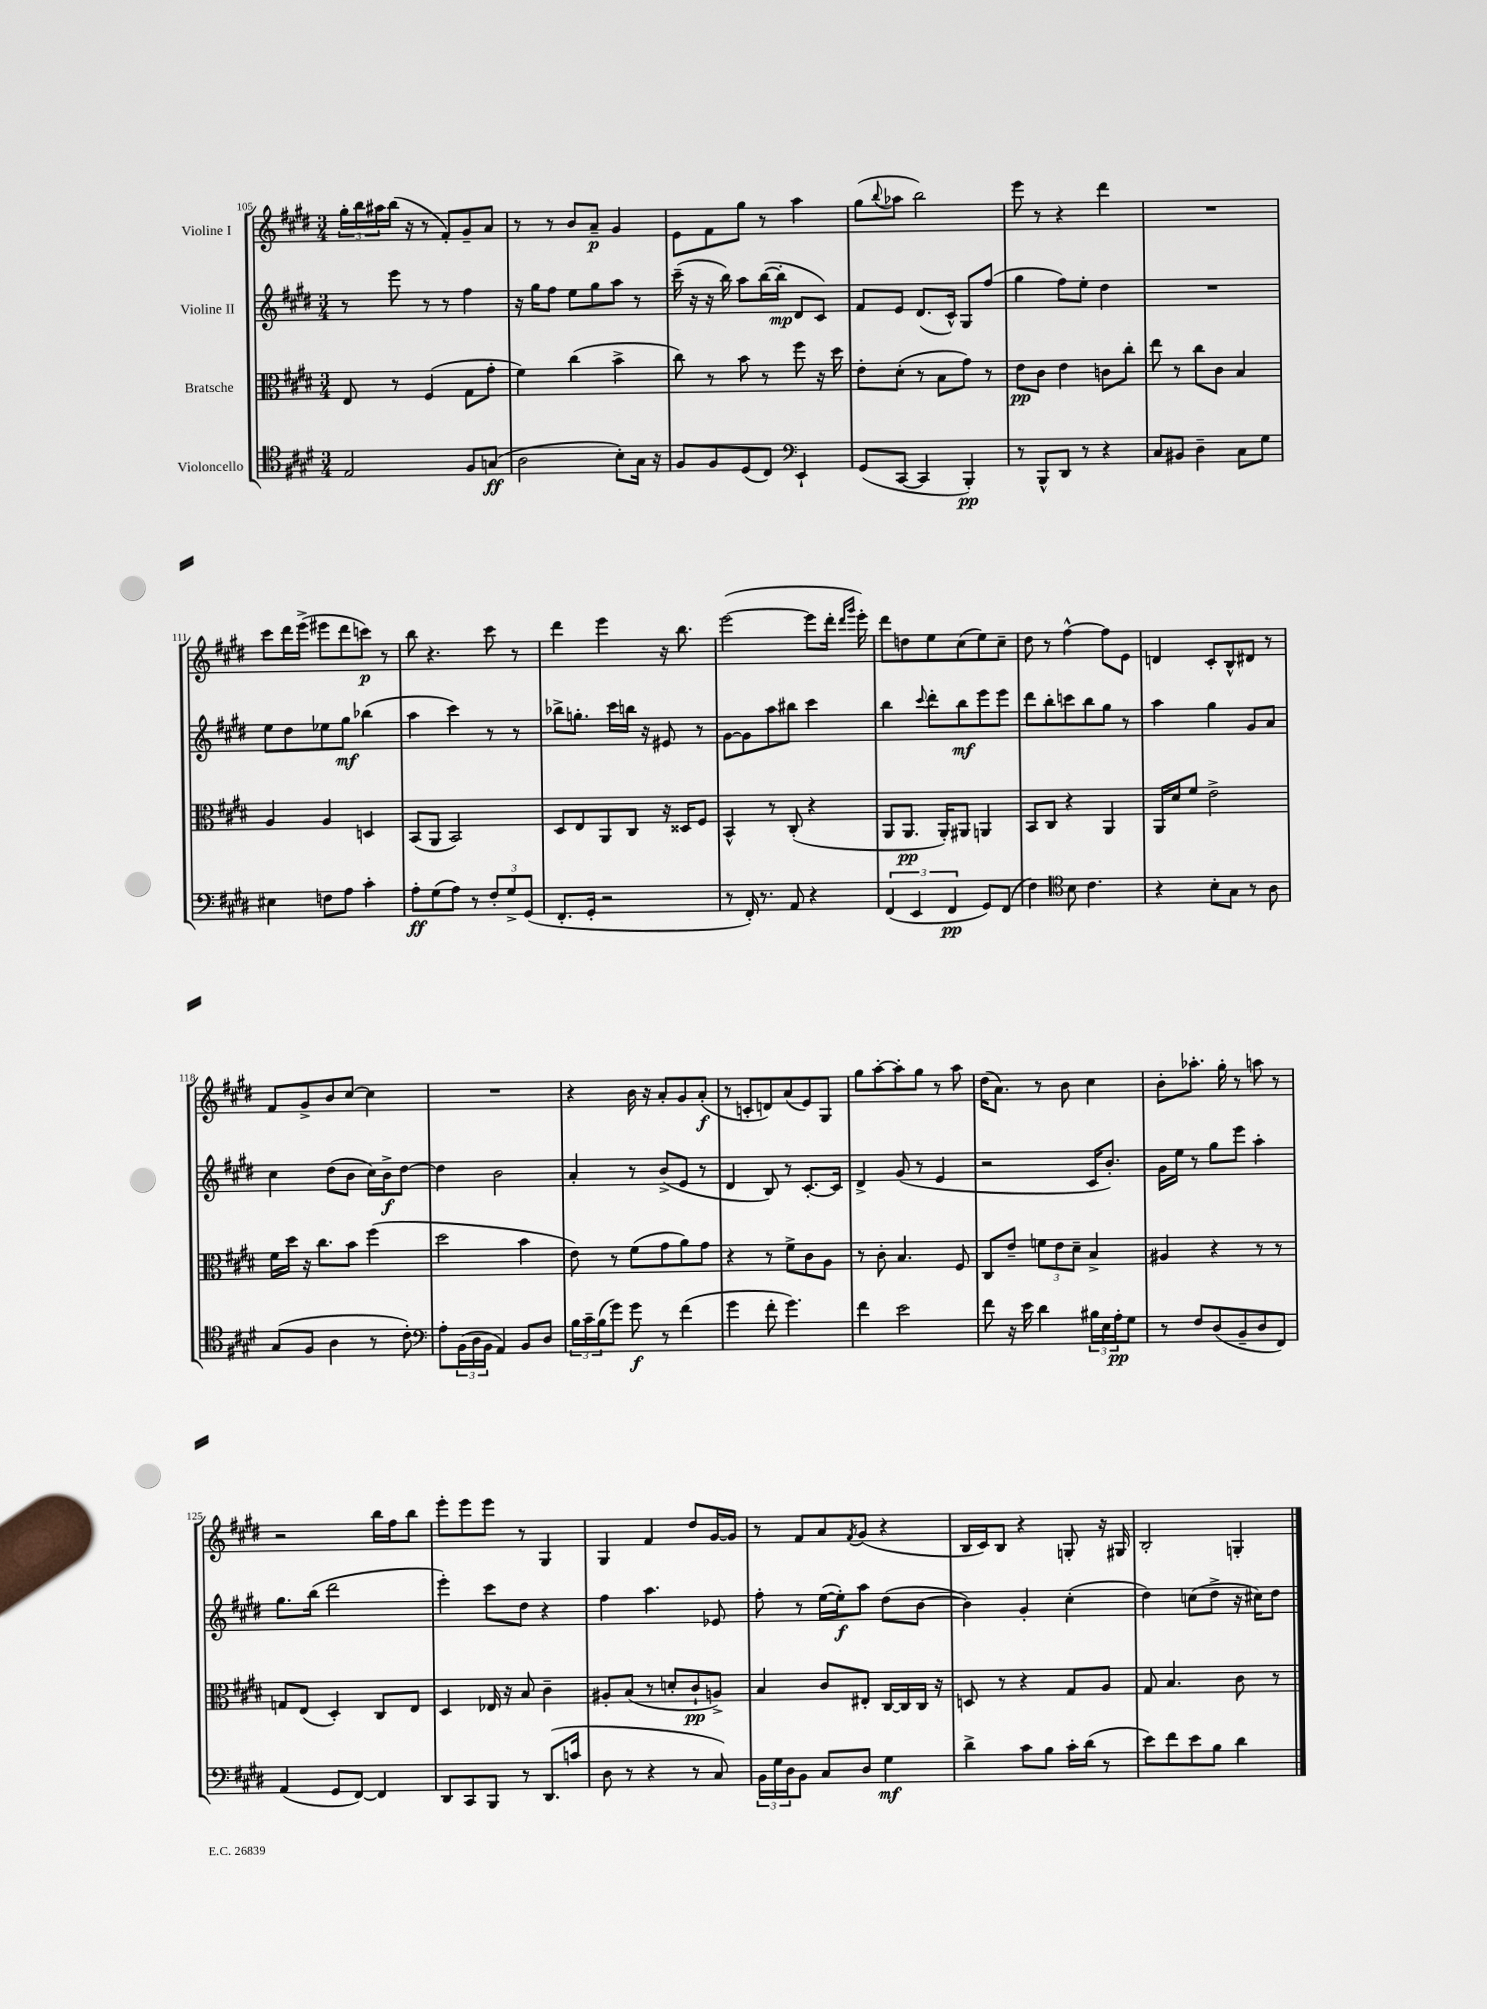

**kern	**kern	**kern	**kern
*staff4	*staff3	*staff2	*staff1
*clefC4	*clefC3	*clefG2	*clefG2
*k[f#c#g#d#]	*k[f#c#g#d#]	*k[f#c#g#d#]	*k[f#c#g#d#]
*M3/4	*M3/4	*M3/4	*M3/4
2E	8E	8r	24gg#'
.	.	.	24bb
.	.	.	24aa#
.	8r	8eee	(16bb
.	.	.	16r
.	(4F#	8r	8r
.	.	8r	8f#')
8F#	8G#	4ff#	8g#~
(8G	8g#'	.	8a
=	=	=	=
2A	4f#)	16r	8r
.	.	16gg#	.
.	.	8ff#	8r
.	(4cc#	8ee	8b
.	.	8gg#	8a~
8B')	4b^	8aa	4g#
16G#	.	8r	.
16r	.	.	.
=	=	=	=
8F#	8cc#)	(16ccc#~	8e
.	.	16r	.
8F#	8r	16r	8f#
.	.	16bb)	.
(8D#	8b	8aa	8gg#
8C#)	8r	([16bb	8r
.	.	16bb']	.
*clefF4	*	*	*
4EE`	8ff#	8d#	4aa
.	16r	8c#)	.
.	16dd#	.	.
=	=	=	=
(8GG#	8e'	8f#	(8gg#
.	.	.	8qqbb
[8CC#	(8d#'	8e	8aa-
4CC#]	8r	(8.d#	2bb)
.	8B	.	.
.	.	16c#^^)	.
4BBB')	8g#)	8G#	.
.	8r	(8ff#	.
=	=	=	=
8r	8e	4gg#	8eee
8BBB^^	8c#	.	8r
8DD#	4e	8ff#)	4r
8r	.	8ee'	.
4r	8c	4dd#	4ddd#
.	8cc#'	.	.
=	=	=	=
8C#	8ee	2.r	2.r
8BB#	8r	.	.
4D#~	8cc#	.	.
.	8c#	.	.
8C#	4B	.	.
8G#	.	.	.
=	=	=	=
4E#	4A	8ee	8ccc#
.	.	8dd#	16ddd#
.	.	.	(16eee^
8F	4A	8ee-	8eee#
8A	.	8gg#	8ddd#
4c#'	4D	(4bb-	8ccc)
.	.	.	8r
=	=	=	=
8A'	(8BB	4aa	8bb
(8G#	8AA	.	4.r
8A)	2BB)	4ccc#)	.
8r	.	.	.
12F#'	.	8r	8ccc#
12G#^	.	.	.
.	.	8r	8r
(12GG#	.	.	.
=	=	=	=
8.FF#'	8D#	8bb-^	4ddd#
.	8E	8.gg'	.
16GG#'	.	.	.
2r	8AA	.	4eee
.	.	16ccc#	.
.	8C#	16bb	.
.	.	16r	.
.	16r	8e#	16r
.	16D##	.	8.bb
.	8F#	8r	.
=	=	=	=
8r	4BB^^	[8g#	([2eee
16FF#')	.	8g#]	.
8.r	.	.	.
.	8r	8aa	.
8AA	(8C#'	8bb#	.
4r	4r	4ccc#	8eee]
.	.	.	16ddd#'
.	.	.	16qqddd#
.	.	.	16qqggg#
.	.	.	16eee')
=	=	=	=
(6FF#	8AA	4bb	8ddd#
.	8.AA	.	8dd
6EE	.	.	.
.	.	8qqccc#	.
.	.	8ddd#'	8ee
.	16AA')	.	.
6FF#	.	.	.
.	8AA#	8bb	(8cc#
8GG#)	4AA	8eee	8ee)
(8FF#	.	8eee	8cc#~
=	=	=	=
4F#)	8BB	8ddd#	8dd#
.	8C#	8bb'	8r
*clefC4	*	*	*
8B	4r	8ccc	[4ff#^^
4.c#	.	8bb	.
.	4AA	8gg#	8ff#]
.	.	8r	8e
=	=	=	=
4r	16AA	4aa	4d
.	16d#	.	.
.	8f#	.	.
8B'	2e^	4gg#	8c#'
8G#	.	.	8B^^
8r	.	8g#	8d#
8A	.	8a	8r
=	=	=	=
(8G#	16f#	4cc#	8f#
.	16dd#	.	.
8F#	16r	.	8g#^
.	8.cc#	.	.
4A	.	(8dd#	8b
.	8b	8b	[8cc#
8r	(4ff#	16cc#)	4cc#]
.	.	16b^	.
8c#')	.	[8dd#	.
=	=	=	=
*clefF4	*	*	*
8A'	2dd#	4dd#]	2.r
(24BB	.	.	.
24D#	.	.	.
24BB	.	.	.
4AA)	.	2b	.
8BB	4b	.	.
8D#	.	.	.
=	=	=	=
24B	8e)	4a'	4r
24c#~	.	.	.
(24B	.	.	.
8g#)	8r	.	.
8g#	(8f#	8r	16b
.	.	.	16r
8r	8g#	(8b^	8a'
(4f#	8a)	8e	8g#
.	8g#	8r	(8a'
=	=	=	=
4g#	4r	4d#	8r
.	.	.	8c'
8f#'	8r	8B)	8d)
4.g#)	8f#^	8r	(8a
.	8c#	[8.c#'	8e)
.	8A	.	8G#
.	.	16c#]	.
=	=	=	=
4f#	8r	4d#^	8gg#
.	8c#'	.	[8aa'
2e	4.B	(8g#	8aa']
.	.	8r	8gg#
.	.	4e	8r
.	8F#	.	8aa
=	=	=	=
8f#	8C#	2r	(16dd#
.	.	.	8.a)
16r	8e~	.	.
16e	.	.	.
4d#	12f	.	8r
.	12e	.	.
.	.	.	8b
.	12d#~	.	.
24B#	4B^	16c#	4cc#
24E	.	.	.
.	.	8.b')	.
24A'	.	.	.
8G#	.	.	.
=	=	=	=
8r	4A#	16g#	8b'
.	.	16ee	.
8F#	.	8r	8.aa-'
(8D#	4r	8gg#	.
.	.	.	16gg#'
8BB~	.	8eee	8r
8D#	8r	4aa'	8aa
8FF#)	8r	.	8r
=	=	=	=
(4AA	8G	8.gg#	2r
.	(8E	.	.
.	.	(16bb	.
8GG#	4D#')	2ddd#	.
[8FF#)	.	.	.
4FF#]	8C#	.	16bb
.	.	.	16ff#
.	8E	.	8bb
=	=	=	=
8DD#	4D#	4eee')	8eee'
8CC#	.	.	8eee
8BBB	16E-	8ccc#	8eee
.	16r	.	.
8r	8B	8dd#	8r
(8.DD#	4c#~	4r	4G#
16c	.	.	.
=	=	=	=
8D#	8A#'	4ff#	4G#
8r	(8B	.	.
4r	8r	4.aa	4f#
.	8d'	.	.
8r	8c#`	.	8dd#
8C#)	8A^)	8e-	[16g#
.	.	.	16g#]
=	=	=	=
24BB	4B	8ff#'	8r
24G#	.	.	.
24D#	.	.	.
8BB	.	8r	8f#
8C#	8c#	([16ee	8a
.	.	16ee'])	.
.	.	.	8qf#
8D#	8E#'	8aa	(8g#
4G#	[16C#	(8dd#	4r
.	16C#]	.	.
.	16C#	[8b	.
.	16r	.	.
=	=	=	=
4d#^	8D	4b])	16B
.	.	.	16c#)
.	8r	.	8B
8c#	4r	4g#'	4r
8B	.	.	.
16c#'	8G#	(4cc#'	8G'
(16d#	.	.	.
8r	8A	.	16r
.	.	.	16G#
=	=	=	=
8e)	8G#	4dd#)	2B'
8f#	4.B	.	.
8e	.	(8cc	.
8B	.	8dd#^	.
4d#	8c#	16r	4G'
.	.	16cc#)	.
.	8r	8dd#	.
==	==	==	==
*-	*-	*-	*-
